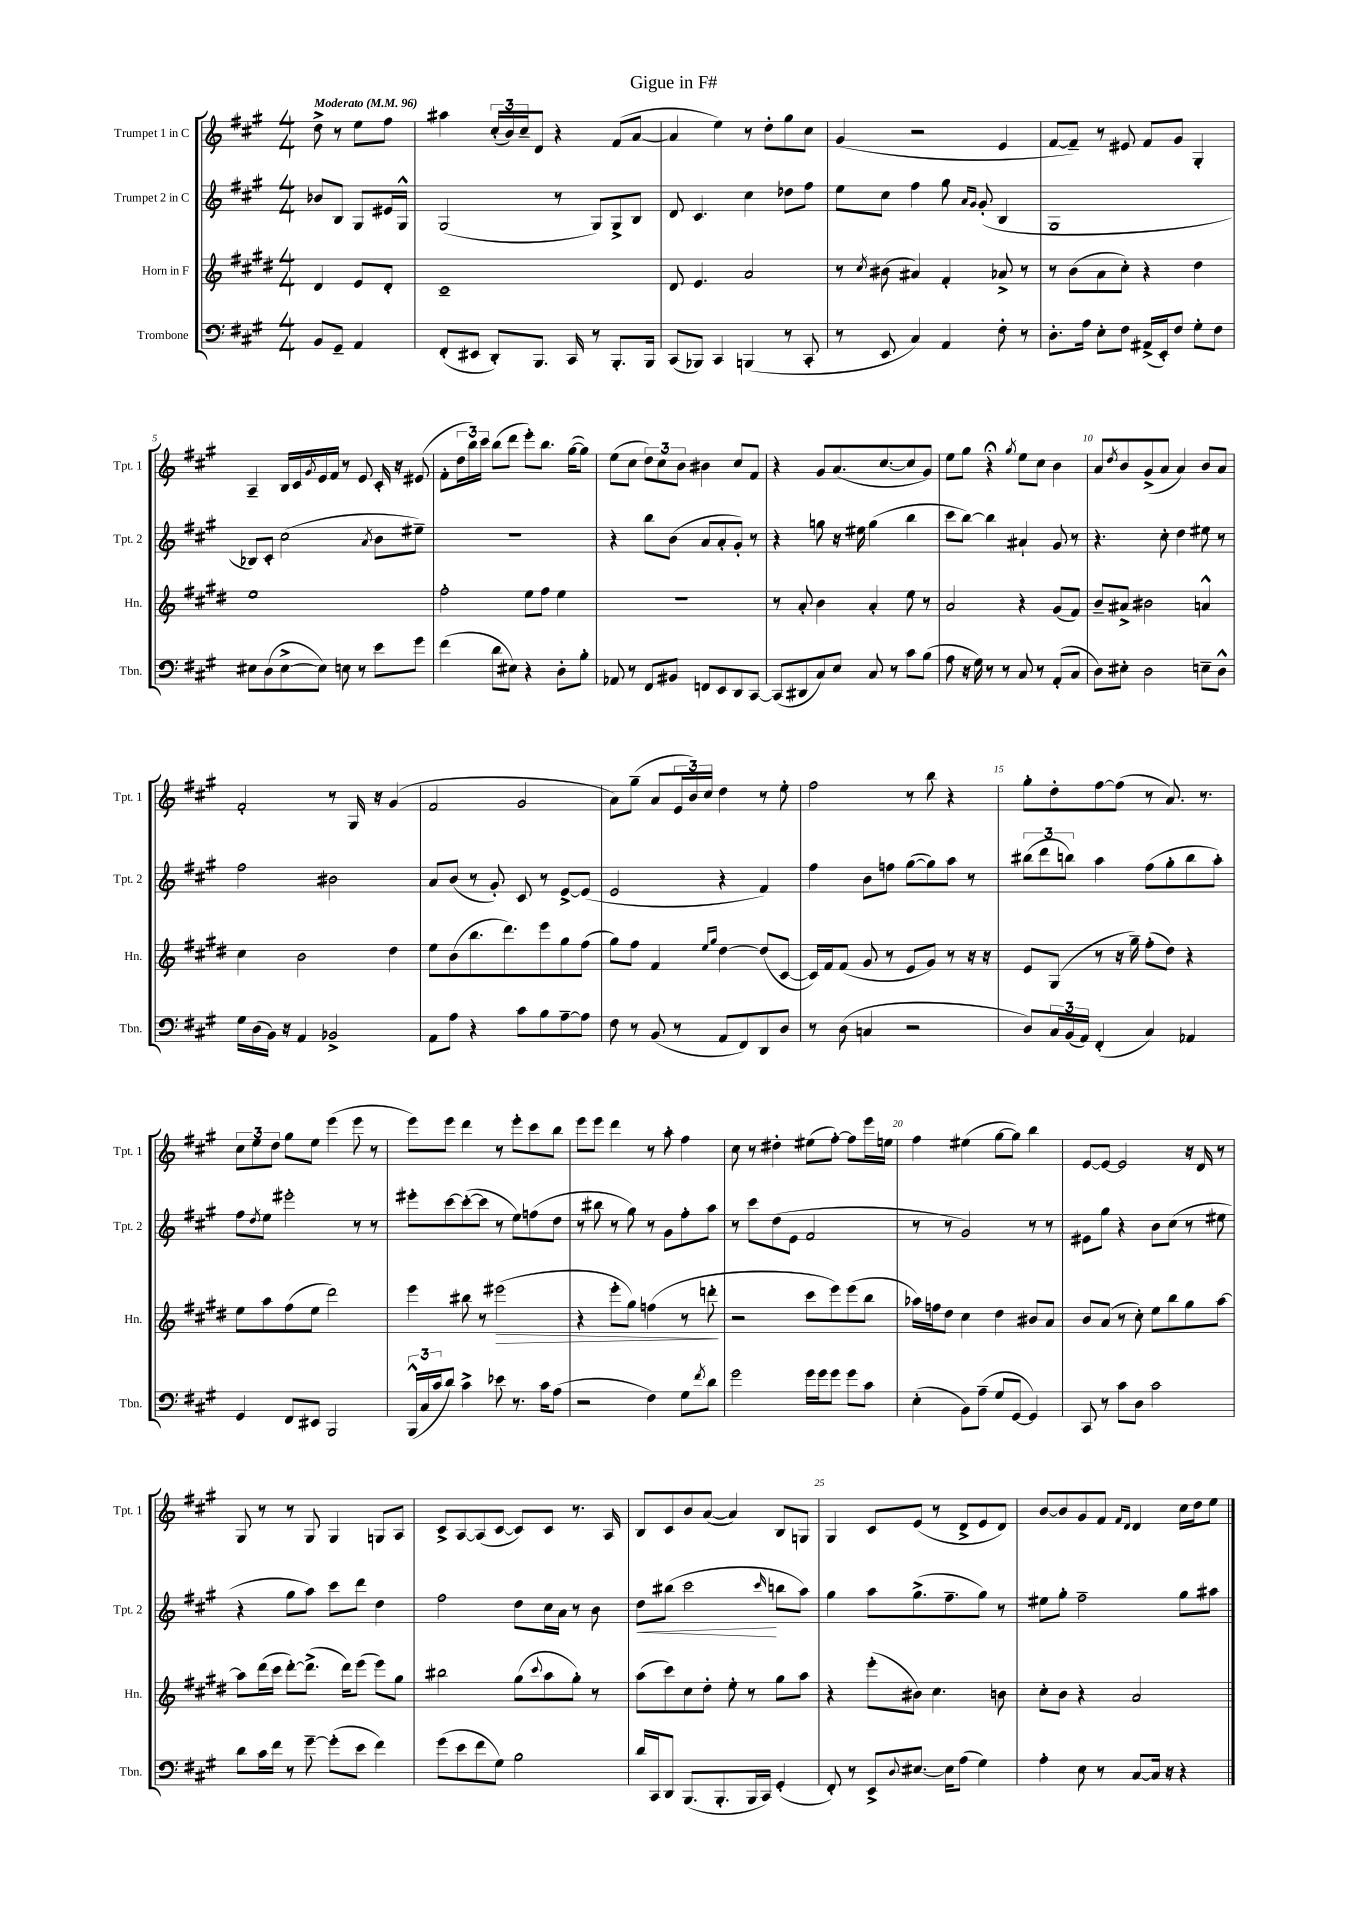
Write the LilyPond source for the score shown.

\header { title = "Gigue in F#" }
<<
\new StaffGroup <<
\new Staff = "s0" \with { instrumentName = "Trumpet 1 in C" shortInstrumentName = "Tpt. 1" } {
    \clef treble \key a \major \numericTimeSignature \time 4/4 \partial 2 \tempo "Moderato" 4 = 96
    d''8-> r8 e''8 fis''8 |
    ais''4 \tuplet 3/2 { cis''16-.( b'16) cis''16-- } d'8 r4 fis'8( a'8~ |
    a'4 e''4) r8 d''8-. gis''8 cis''8 |
    gis'4( r2 e'4 |
    fis'8~ fis'8--) r8 eis'8 fis'8 gis'8 gis4-. |
    a4-- b16 cis'16 \acciaccatura { gis'8 } e'16 fis'16 r8 e'8 cis'16-. r16 eis'8( |
    fis'8-. \tuplet 3/2 { d''16 b''16) cis'''16 } b''8( d'''8 e'''8-.) b''8. gis''16~( gis''8) |
    e''8( cis''8 \tuplet 3/2 { d''8) cis''8 b'8 } bis'4 cis''8 fis'8 |
    r4 gis'8 a'8.( cis''8.~ cis''8 gis'8) |
    e''8 gis''8 r4\fermata \acciaccatura { gis''8 } e''8 cis''8 b'4 |
    a'8 \acciaccatura { d''8 } b'8 gis'8->( a'8 a'4) b'8 a'8 |
    fis'2-. r8 gis16 r16 gis'4( |
    fis'2 gis'2 |
    a'8) gis''8--( a'8 \tuplet 3/2 { e'16 b'16) cis''16 } d''4 r8 e''8-. |
    fis''2 r8 b''8 r4 |
    gis''8-. d''8-. fis''8~ fis''8( r8 a'8.) r8. |
    \tuplet 3/2 { cis''8 e''8 d''8 } gis''8 e''8 e'''4( e'''8 r8 |
    e'''8) e'''8 d'''4 r8 e'''8-. cis'''8 b''8 |
    e'''8 e'''8 d'''4 r8 a''8-. fis''4 |
    cis''8 r8 dis''4-. eis''8( fis''8~-.) fis''8 e'''16 e''16 |
    fis''4 eis''4( gis''8~ gis''8) b''4 |
    e'8~ e'8~ e'2 r16 d'16 r8 |
    gis8 r8 r8 gis8 gis4 g8 a8 |
    cis'8-> a8~ a8( cis'8~ cis'8) cis'8 r8. a16 |
    b8 cis'8 b'8 a'8~( a'4) b8 g8 |
    gis4 cis'8 e'8( r8 d'8-> e'8 d'8) |
    b'8~ b'8 gis'8 fis'8 \grace { fis'16 d'16 } d'4 cis''16 d''16 e''8 \bar "|." |
}
\new Staff = "s1" \with { instrumentName = "Trumpet 2 in C" shortInstrumentName = "Tpt. 2" } {
    \clef treble \key a \major \numericTimeSignature \time 4/4 \partial 2
    bes'8 b8 gis8 eis'16 gis16-^ |
    gis2( r8 gis8) gis8-> b8 |
    d'8 cis'4. cis''4 des''8 fis''8 |
    e''8 cis''8 fis''4 gis''8 \grace { a'16 gis'16 } gis'8-.( b4 |
    gis1 |
    bes8) cis'8-. cis''2( \acciaccatura { a'8 } b'8 eis''8--) |
    R1 |
    r4 b''8 b'8( a'8 a'8-. gis'8-.) r8 |
    r4 g''8 r16 eis''16 g''4( b''4 |
    cis'''8 b''8~) b''4 ais'4-! gis'8 r8 |
    r4. cis''8-. d''4 eis''8 r8 |
    fis''2 bis'2 |
    a'8 b'8( r8 gis'8-.) cis'8 r8 e'8~-> e'8( |
    e'2 r4 fis'4) |
    fis''4 b'8 f''8 gis''8~( gis''8) a''8 r8 |
    \tuplet 3/2 { bis''8( d'''8 b''8) } a''4 fis''8( gis''8-. b''8 a''8-.) |
    fis''8 \acciaccatura { d''8 } e''8 eis'''2-. r8 r8 |
    eis'''8-. cis'''8~ cis'''8~-.( cis'''8 r8 e''8) f''8( d''8 |
    r8 bis''8 r8 gis''8) r8 gis'8 fis''8-. a''8 |
    r8 cis'''8 d''8( e'8 fis'2 |
    r8 r8 gis'2) r8 r8 |
    eis'8 gis''8 r4 b'8 cis''8( r8 eis''8 |
    r4 gis''8 a''8) cis'''8 d'''8 d''4 |
    fis''2 d''8 cis''16 a'16 r8 b'8 |
    d''8\< bis''8( cis'''2\! \grace { cis'''16 } b''8 a''8) |
    gis''4 a''8 gis''8.->( fis''8.-- gis''8) r8 |
    eis''8 gis''8-. fis''2-- gis''8 ais''8 \bar "|." |
}
\new Staff = "s2" \with { instrumentName = "Horn in F" shortInstrumentName = "Hn." } {
    \clef treble \key e \major \numericTimeSignature \time 4/4 \partial 2
    dis'4 e'8 dis'8-. |
    cis'1-- |
    dis'8 e'4. a'2 |
    r8 \acciaccatura { cis''8 } bis'8( ais'4) fis'4-. aes'8-> r8 |
    r8 b'8( a'8 cis''8-.) r4 dis''4 |
    e''1 |
    fis''2-. e''8 fis''8 e''4 |
    R1 |
    r8 a'8-. b'4 a'4-. e''8 r8 |
    a'2 r4 gis'8( fis'8) |
    b'8-- ais'8-> bis'2 a'4-^ |
    cis''4 b'2 dis''4 |
    e''8 b'8( b''8. dis'''8.) e'''8 gis''8 fis''8( |
    gis''8) fis''8 fis'4 \grace { e''16 gis''16 } dis''4~ dis''8( cis'8~ |
    cis'16) fis'16 fis'8( gis'8 r8 e'8 gis'8) r8 r16 r16 |
    e'8 gis8( r8 r16 gis''16--) fis''8-.( dis''8) r4 |
    e''8 a''8 fis''8( e''8 dis'''2) |
    e'''4 bis''8 r8 eis'''2\>( |
    r4 e'''8-. gis''8) f''4( r8 d'''8-.\! |
    r2 cis'''8 e'''8) e'''8( b''8 |
    aes''16) f''16 dis''8 cis''4 dis''4 bis'8 a'8 |
    b'8 a'8( r8 cis''8-.) e''8 b''8 gis''8 a''8~ |
    a''8 dis'''16( cis'''16 dis'''8~-.) dis'''8.->( dis'''16) e'''8( e'''8) gis''8 |
    bis''2 gis''8( \appoggiatura { cis'''8 } a''8 gis''8-.) r8 |
    a''8( cis'''8) cis''8 dis''8-. e''8-. r8 gis''8 a''8 |
    r4 e'''8-.( bis'8) cis''4. b'8 |
    cis''8-. b'8 r4 a'2 \bar "|." |
}
\new Staff = "s3" \with { instrumentName = "Trombone" shortInstrumentName = "Tbn." } {
    \clef bass \key a \major \numericTimeSignature \time 4/4 \partial 2
    b,8 gis,8-- a,4 |
    fis,8-.( eis,8 d,8-.) b,,8. cis,16 r8 b,,8.-. b,,16 |
    cis,8( bes,,8) cis,4 b,,4( r8 cis,8-. |
    r8 e,8 cis4) a,4 fis8-. r8 |
    d8.-. a16 e8-. fis8 ais,16->( e,16-.) fis8 gis8-. fis8 |
    eis8 d8( eis8~-> eis8) e8 r8 e'8 gis'8 |
    fis'4( d'8 eis8) r4 d8-. b8-. |
    aes,8 r8 fis,8 bis,8 f,8 e,8 d,8 cis,8~ |
    cis,8( dis,8 cis8) e8 cis8 r8 cis'8 b8( |
    a8 r16 gis16) r8 r8 cis8 r8 a,8-.( cis8 |
    d8) eis8-. d2 e8-- d8-^ |
    gis16 d16( b,16) r16 a,4 bes,2-> |
    a,8 a8 r4 cis'8 b8 a8~-- a8 |
    fis8 r8 b,8( r8 a,8 fis,8) d,8 d8 |
    r8 d8( c4 r2 |
    d8) \tuplet 3/2 { cis16 b,16( a,16) } fis,4-.( cis4) aes,4 |
    gis,4 fis,8 eis,8 b,,2 |
    \tuplet 3/2 { b,,16-^( cis16 cis'16 } d'8) cis'4-> ees'8 r8. cis'16 a8( |
    r2 fis4) gis8 \acciaccatura { fis'8 } d'8 |
    gis'2 gis'16 gis'16 gis'8 gis'8 cis'8 |
    e4-.( b,8) a8--( gis8 gis,8~ gis,4) |
    cis,8 r8 cis'8 d8 cis'2 |
    d'8 cis'16 fis'16 r8 gis'8~-- gis'8-.( e'8 fis'4) |
    gis'8( e'8 fis'8 gis8) b2 |
    d'16 cis,16 d,8 b,,8.( b,,8.-. b,,16 cis,16) gis,4-.( |
    fis,8-.) r8 e,8-> \appoggiatura { d8 } eis8.~ eis16 a8( gis4) |
    a4-. e8 r8 cis8~ cis16 r16 r4 \bar "|." |
}
>>
>>
\layout { \context { \Score \override BarNumber.break-visibility = ##(#f #t #t) barNumberVisibility = #(every-nth-bar-number-visible 5) } }
